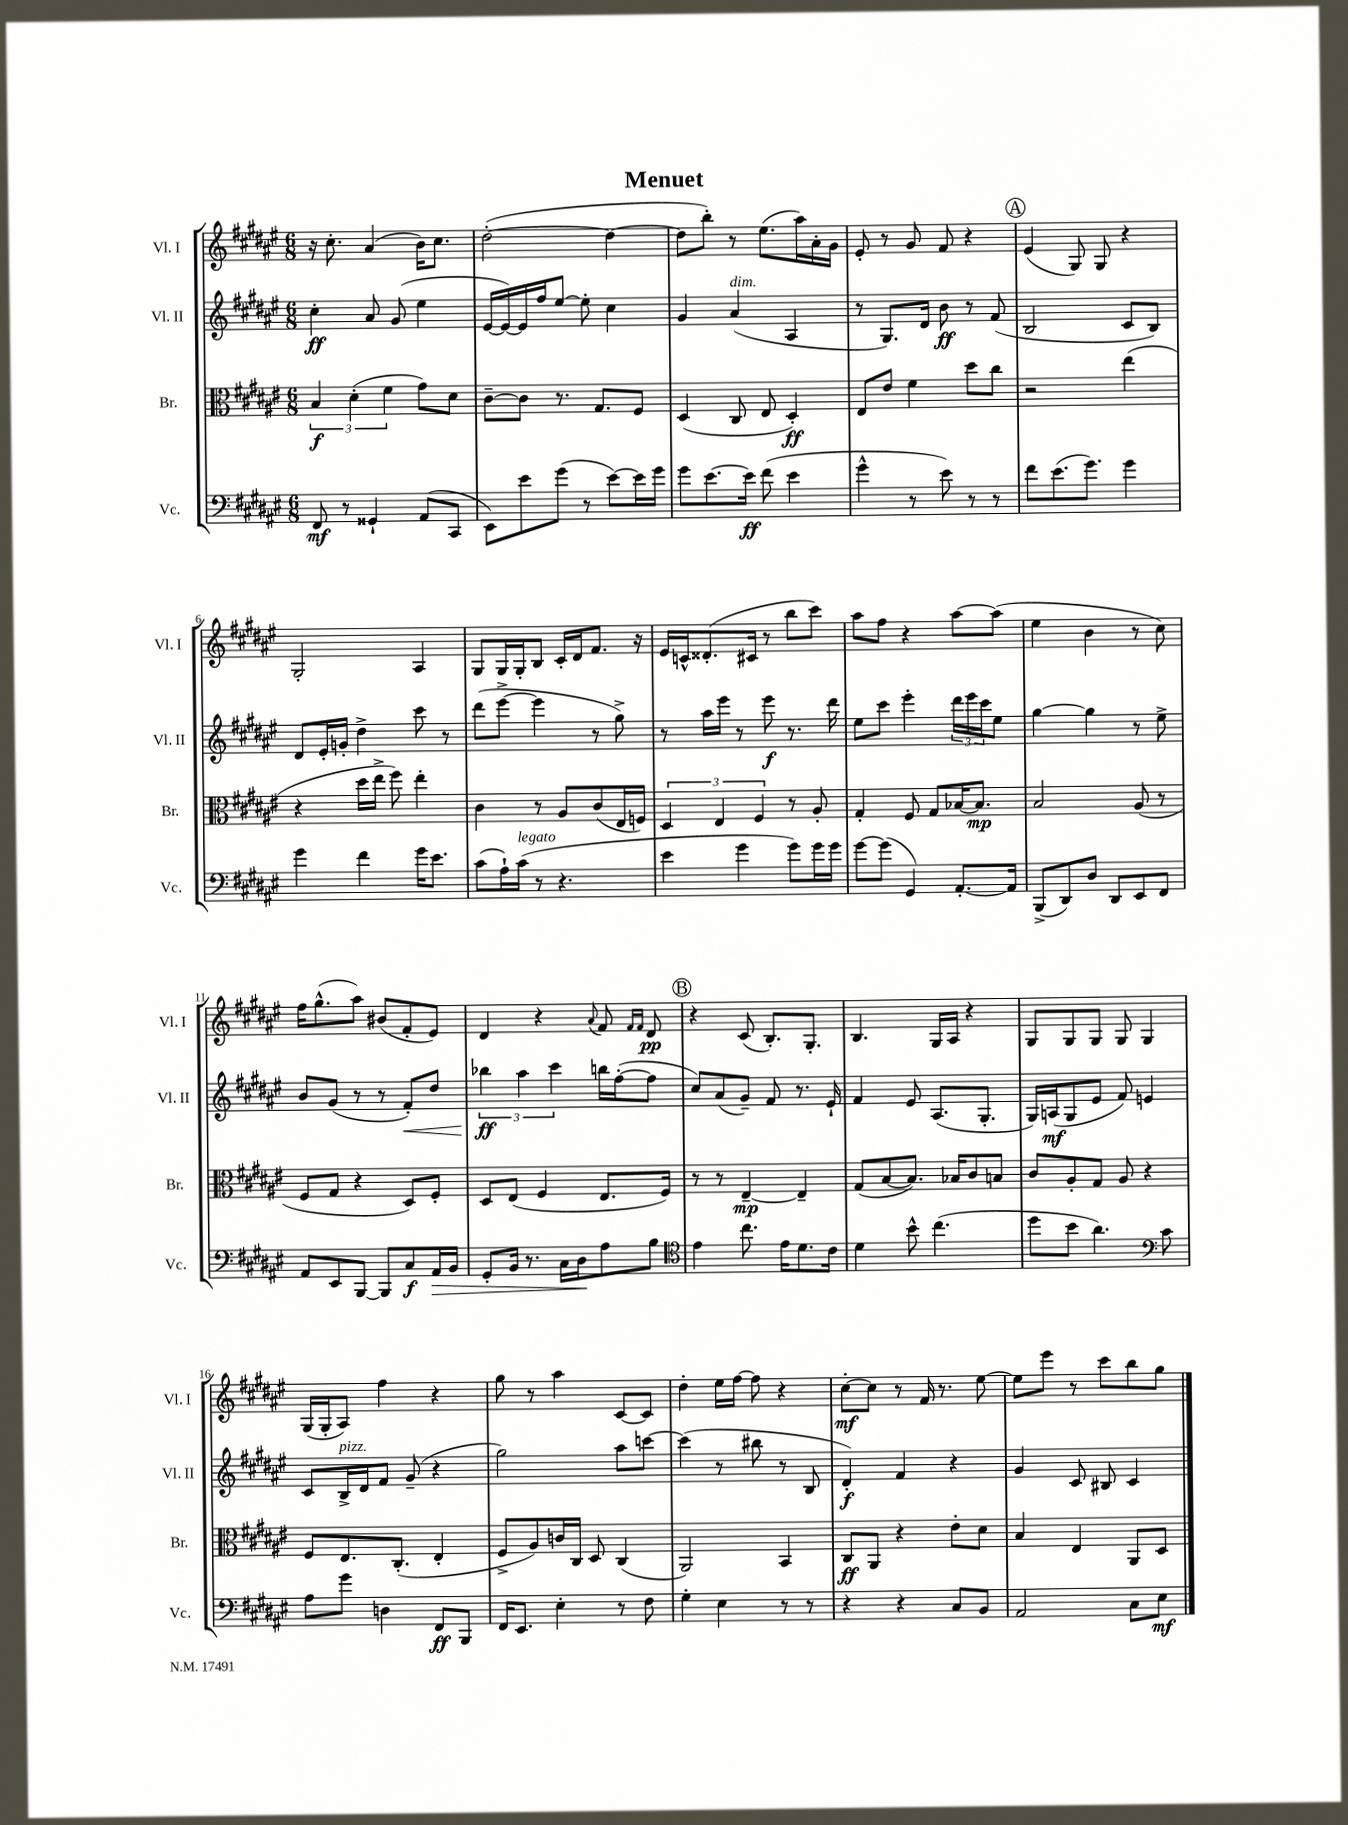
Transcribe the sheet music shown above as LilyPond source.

\header { title = "Menuet" }
<<
\new StaffGroup <<
\new Staff = "s0" \with { instrumentName = "Vl. I" shortInstrumentName = "Vl. I" } {
    \clef treble \key fis \major \numericTimeSignature \time 6/8
    r16 cis''8.-. ais'4( b'16) cis''8. |
    dis''2~-.( dis''4~ |
    dis''8 b''8-.) r8 eis''8.( ais''16) ais'16-. gis'16 |
    eis'8-. r8 gis'8 fis'8 r4 |
    \mark \markup { \circle "A" } eis'4( gis8) gis8 r4 |
    gis2-. ais4 |
    gis8 gis16 gis16-. b8 cis'16-. dis'16 fis'8. r16 |
    eis'16 c'16-^ disis'8.-.( cis'16 r8 b''8 cis'''8) |
    ais''8 fis''8 r4 ais''8~ ais''8( |
    eis''4 b'4 r8 cis''8) |
    fis''16 gis''8.-^( ais''8) bis'8( fis'8-. eis'8) |
    dis'4 r4 \appoggiatura { ais'8 } fis'8 \grace { fis'16 fis'16 } dis'8\pp |
    \mark \markup { \circle "B" } r4 cis'8( b8.-.) gis8.-. |
    b4. gis16 ais16 r4 |
    gis8 gis8 gis8 gis8 gis4 |
    gis16( gis16-. ais8) fis''4 r4 |
    gis''8 r8 ais''4 cis'8~ cis'8 |
    dis''4-. eis''16 fis''16~ fis''8 r4 |
    cis''8~-.\mf cis''8 r8 fis'16 r8. eis''8~ |
    eis''8 eis'''8 r8 cis'''8 b''8 gis''8 \bar "|." |
}
\new Staff = "s1" \with { instrumentName = "Vl. II" shortInstrumentName = "Vl. II" } {
    \clef treble \key fis \major \numericTimeSignature \time 6/8
    cis''4-.\ff ais'8 gis'8( eis''4 |
    eis'16~ eis'16~) eis'16 fis''16 eis''8~ eis''8-. cis''4 |
    gis'4 ais'4^\markup { \italic "dim." }( ais4 |
    r8 gis8.) dis'16 b'8\ff r8 fis'8( |
    \mark \markup { \circle "A" } b2 cis'8 b8) |
    dis'8 eis'16-. g'16-. dis''4-> cis'''8 r8 |
    dis'''8( eis'''8~-> eis'''4 r8 gis''8->) |
    r8 ais''16 eis'''16 r8 eis'''8\f r8. dis'''16 |
    eis''8 cis'''8 eis'''4-. \tuplet 3/2 { dis'''16 eis'''16 cis'''16 } eis''8 |
    gis''4~ gis''4 r8 eis''8-> |
    b'8 gis'8( r8 r8 fis'8-.\<) dis''8 |
    \tuplet 3/2 { bes''4\ff\! ais''4 cis'''4 } b''16 fis''16~-.( fis''8 |
    \mark \markup { \circle "B" } cis''8) ais'8( gis'8--) fis'8 r8. eis'16-! |
    fis'4 eis'8 ais8.( gis8.-. |
    gis16) a16\mf( gis8 eis'8 fis'8) e'4 |
    cis'8 b16->^\markup { \italic "pizz." } dis'16 fis'8 gis'8--( r4 |
    gis''2) ais''8 c'''8~ |
    c'''4( r8 bis''8 r8 b8 |
    dis'4-.\f) fis'4 r4 |
    gis'4 cis'8 bis8 cis'4 \bar "|." |
}
\new Staff = "s2" \with { instrumentName = "Br." shortInstrumentName = "Br." } {
    \clef alto \key fis \major \numericTimeSignature \time 6/8
    \tuplet 3/2 { b4\f dis'4-.( fis'4 } gis'8) dis'8 |
    cis'8~-- cis'8 r8. gis8. fis8 |
    dis4( cis8 eis8 dis4-.\ff) |
    eis8 eis'8 fis'4 dis''8 cis''8 |
    \mark \markup { \circle "A" } r2 eis''4( |
    r4 dis''16 eis''16-> fis''8) eis''4-. |
    cis'4 r8 ais8 cis'8( eis16 f16) |
    \tuplet 3/2 { dis4 eis4 fis4 } r8 ais8-. |
    gis4-. fis8 gis8 bes16~ bes8.\mp |
    b2 ais8( r8 |
    fis8 gis8 r4 dis8) fis8-. |
    dis8 eis8( fis4 eis8. fis16) |
    \mark \markup { \circle "B" } r8 r8 eis4~--\mp eis4-- |
    gis8( b8~ b8.) bes16 cis'8 b8 |
    cis'8 ais8-. gis8 ais8 r4 |
    fis8 eis8. cis8.-.( eis4-. |
    fis8-> ais8) c'16 cis16 dis8 cis4( |
    ais,2) b,4 |
    cis8\ff ais,8 r4 eis'8-. dis'8 |
    b4 eis4 ais,8 dis8 \bar "|." |
}
\new Staff = "s3" \with { instrumentName = "Vc." shortInstrumentName = "Vc." } {
    \clef bass \key fis \major \numericTimeSignature \time 6/8
    fis,8\mf r8 gisis,4-! ais,8( cis,8 |
    eis,8) eis'8 gis'8( r8 eis'8~) eis'16 gis'16 |
    gis'8 eis'8.~ eis'16\ff fis'8( eis'4 |
    gis'4-^ r8 eis'8) r8 r8 |
    \mark \markup { \circle "A" } fis'8 eis'8.( gis'8.) gis'4 |
    gis'4 fis'4 gis'16 eis'8. |
    cis'8( ais16-!) cis'16^\markup { \italic "legato" }( r8 r4. |
    eis'4 gis'4 gis'8) gis'16 gis'16 |
    gis'8~ gis'8( gis,4) ais,8.~-. ais,16 |
    b,,8->( dis,8) dis8 dis,8 eis,8 fis,8 |
    ais,8 eis,8 b,,8~ b,,8 cis8\f ais,16\> b,16 |
    gis,8-. b,16 r8. cis16 dis16\! ais8 b8 |
    \mark \markup { \circle "B" } \clef tenor eis'4 cis''8. eis'16 dis'8. cis'16 |
    dis'4 b'8-^ cis''4.( |
    dis''8 b'8 ais'4.) \clef bass cis'8 |
    ais8 gis'8 d4 fis,8\ff b,,8 |
    fis,16 eis,8. eis4-. r8 fis8 |
    gis4-. eis4 r8 r8 |
    r4 r4 cis8 b,8 |
    ais,2 cis8 eis8\mf \bar "|." |
}
>>
>>
